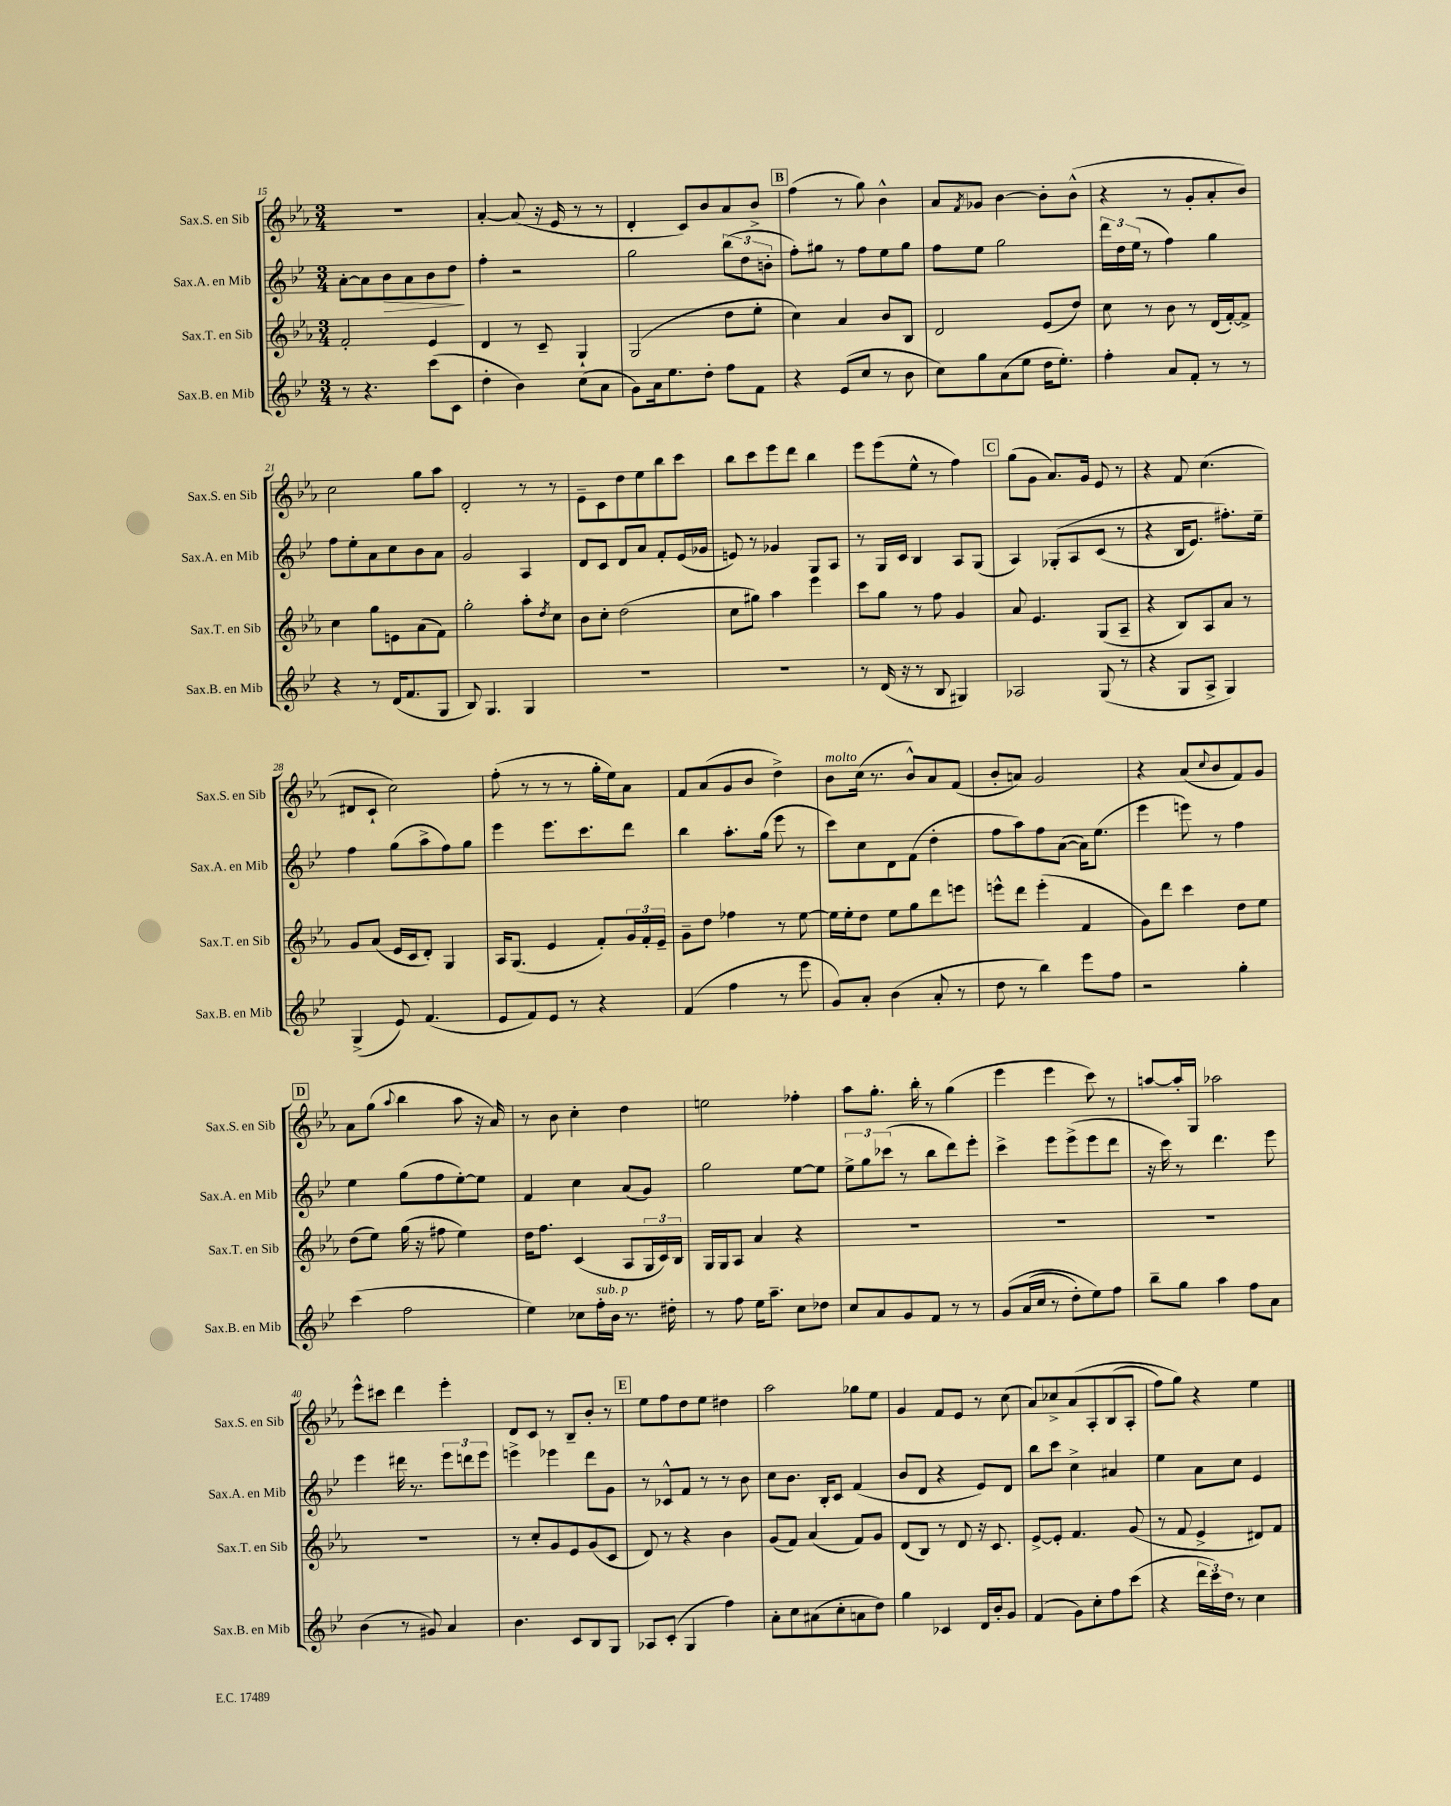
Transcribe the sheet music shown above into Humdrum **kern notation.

**kern	**kern	**kern	**kern
*staff4	*staff3	*staff2	*staff1
*clefG2	*clefG2	*clefG2	*clefG2
*k[b-e-]	*k[b-e-a-]	*k[b-e-]	*k[b-e-a-]
*M3/4	*M3/4	*M3/4	*M3/4
8r	2f'	[8a'	2.r
4.r	.	8a]	.
.	.	8b-	.
.	.	8a	.
(8ccc	4e-	8b-	.
8c	.	8dd	.
=	=	=	=
4dd'	4d	4ff'	[4a-'
4b-)	8r	2r	(8a-]
.	8c~	.	16r
.	.	.	16e-
(8cc	4G`	.	8r
8a	.	.	8r
=	=	=	=
8g)	(2G	2gg	4d'
16a	.	.	.
8.ee-	.	.	.
.	.	.	8c)
8dd'	.	.	8b-
8ff	8dd	(12bb-	8a-
.	.	12dd	.
8f	8ee-'	.	8b-^
.	.	12b'	.
=	=	=	=
4r	4cc)	8ff')	(4ff
.	.	8gg#	.
(8e-	4a-	8r	8r
8cc	.	8ff	8gg)
8r	8b-	8ee-	4b-^^
8b-	8B-	8gg#	.
=	=	=	=
8cc)	2d	8ff	8a-
.	.	.	8qf
8gg	.	8ee-	8g-
(8a	.	2gg	[4b-
8ee-	.	.	.
16dd	(8e-	.	8b-']
8.ee-')	.	.	.
.	8dd)	.	(8b-^^
=	=	=	=
4ff'	8cc	24ddd	4r
.	.	24dd	.
.	.	(24ee-	.
.	8r	8r	.
8a	8b-	4ff)	8r
8f'	8r	.	8g'
8r	(16d	4gg	8a-'
.	[16f')	.	.
8r	8f^]	.	8b-)
=	=	=	=
4r	4cc	8ff	2cc
.	.	8ee-'	.
8r	8gg	8a	.
(16d	8e	8cc	.
8.f	.	.	.
.	(8a-	8b-	8gg
8G	8f)	8a	8aa-
=	=	=	=
8B-)	2gg'	2g	2d'
4.G	.	.	.
4G	8aa-'	4A	8r
.	8qdd	.	.
.	8cc	.	8r
=	=	=	=
2.r	8b-	8d	8e-~
.	8cc'	8c	8c
.	(2dd	8d	8dd
.	.	8a	8ee-
.	.	8f'	8bb-
.	.	(16e-	8ccc
.	.	16g-	.
=	=	=	=
2.r	8cc	8e)	8bb-
.	8gg#)	8r	8ccc
.	4aa-	4g-	8eee-
.	.	.	8ddd
.	4eee-	8G	4bb-
.	.	8A	.
=	=	=	=
8r	8ccc	8r	8eee-
(16d	8gg	16G	(8eee-
16r	.	16c	.
8r	8r	4B-	8ee-^^
8B-	8ff	.	8r
4G#)	4g	8A	4ff)
.	.	(8G	.
=	=	=	=
2A-	8a-	4A)	(8gg
.	4.e-	.	8g
.	.	&(8G-'	8.a-)
.	.	8A	.
.	.	.	16g
(8G	(8G	(8c	8e-
8r	8A-~	8r	8r
=	=	=	=
4r	4r	4r	4r
8G	8B-)	16B-	8f
.	.	8.e-)	.
8A^	8A-	.	(4.cc
4G)	8a-	8.ff#'&)	.
.	8r	.	.
.	.	16ee-~	.
=	=	=	=
(4G^	8g	4ff	8d#
.	(8a-	.	8c`
8e-)	16e-	(8gg	2cc)
.	16c	.	.
(4.f	8d')	8aa^	.
.	4G	8ff)	.
.	.	8gg	.
=	=	=	=
8e-	16A-	4eee-	(8ff'
.	(8.G	.	.
8f)	.	.	8r
8e-	4e-	8.eee-	8r
8r	.	.	8r
.	.	8.ccc	.
4r	8f')	.	16gg'
.	.	.	16ee-)
.	24g	8ddd	8a-
.	24f'	.	.
.	24e-~	.	.
=	=	=	=
(4f	8g~	4bb-	8f
.	8dd	.	(8a-
4ff	4ff-	8.aa'	8g
.	.	.	8b-
.	.	(16gg	.
8r	8r	8eee-	4dd^)
8eee-	[8ee-	8r	.
=	=	=	=
8g)	16ee-]	8ccc)	8b-
.	16ee-'	.	.
8a'	8dd	8cc	(16cc
.	.	.	8.r
(4b-	8ee-	8d	.
.	8gg	(8f	8b-^^)
8a'	8ddd	4dd'	8a-
8r	8eee	.	(8f
=	=	=	=
8dd	8eee^^	8ff	8b-'
8r	8ddd	8aa)	8a)
4bb-)	(4eee'	8ff	2g
.	.	([8a	.
8eee-	4f	16a])	.
.	.	(8.ee-	.
8ff	.	.	.
=	=	=	=
2r	8g)	4eee-	4r
.	8ddd	.	.
.	4ccc	8eee)	(8a-
.	.	.	8qqcc
.	.	8r	8b-
4gg'	8dd	4ff	8f)
.	8ee-	.	8g
=	=	=	=
(4ccc	(8dd	4ee-	8a-
.	8ee-)	.	(8gg
.	.	.	8qqaa-
2ff	(16gg	(8gg	4bb-
.	16r	.	.
.	8ff#	8ff	.
.	4ee-)	[8ee-')	8aa-
.	.	8ee-]	16r
.	.	.	16a-)
=	=	=	=
4ee-)	16dd	4f	8r
.	8.ff	.	.
.	.	.	8b-
8cc-	(4c	4cc	4cc'
16ff'	.	.	.
16b-	.	.	.
8.r	8A-	(8a	4dd
.	24G	8g)	.
.	24c)	.	.
16dd#'	.	.	.
.	24B-	.	.
=	=	=	=
8r	16G	2gg	2ee
.	16G	.	.
8ff	8A-	.	.
16ee-	4a-	.	.
8.aa~	.	.	.
8cc	4r	[8ee-	4ff-'
8dd-	.	8ee-]	.
=	=	=	=
8cc	2.r	12ee-^	8aa-
.	.	12gg	.
8a	.	.	8.gg'
.	.	(12ccc-	.
8g	.	8r	.
.	.	.	16bb-'
8f	.	8bb-	8r
8r	.	8ddd)	(4gg
8r	.	8eee-'	.
=	=	=	=
&(8g	2.r	4ccc^	4eee-
(16a	.	.	.
16cc	.	.	.
8r	.	8eee-	4eee-
8dd')	.	(8eee-^	.
8ee-&)	.	8eee-	8ccc)
8ff	.	8ddd	8r
=	=	=	=
8bb-~	2.r	16r	[8aa
.	.	16ccc)	.
8gg	.	8r	16aa']
.	.	.	16G
4aa	.	4.ddd	2aa-
8ff	.	.	.
8a	.	8eee-	.
=	=	=	=
(4b-	2.r	4eee-	8eee-^^
.	.	.	8ccc#
8r	.	16ddd#	4ddd
.	.	8.r	.
8g#)	.	.	.
4a	.	12eee-	4eee-'
.	.	12ddd	.
.	.	12eee-	.
=	=	=	=
4.b-	8r	4eee^	8d
.	8cc'	.	8c
.	8g	4eee-	8r
8c	8e-	.	8B-~
8B-	(8g	8ddd	8b-'
8G	8c	8g	8r
=	=	=	=
8A-	8d)	8r	8ee-
(8c'	8r	8c-^^	8ff
4G	4r	8f	8dd
.	.	8r	8ee-
4ff)	4b-	8r	4dd#
.	.	8b-	.
=	=	=	=
8a'	(8g	8cc	2aa-
8cc	8f)	8.b-	.
(8a#	(4a-	.	.
.	.	16B-'	.
8cc'	.	8c	.
8a	8f)	(4f	8gg-
8dd)	8g	.	8ee-
=	=	=	=
4gg	(8d	8b-	4g
.	8B-)	8d	.
4c-	8r	4r	8f
.	8d	.	8e-
16d	16r	8e-)	8r
16b-'	8.c	.	.
8g	.	8d	(8cc
=	=	=	=
(4f	[8e-^	8bb-	8a-)
.	8e-']	8ccc	8cc-^
8g)	4.f	4cc^	&(8a-
8cc'	.	.	8A-'
8ff	.	4a#	(8B-
(8ccc	(8g	.	8A-'
=	=	=	=
4r	8r	4ee-	8ff)
.	8f	.	8gg&)
24ddd	4e-^	8a	4r
24ccc)	.	.	.
24dd	.	.	.
8r	.	8cc	.
4cc	8d#)	4e-	4ee-
.	8f	.	.
==	==	==	==
*-	*-	*-	*-
